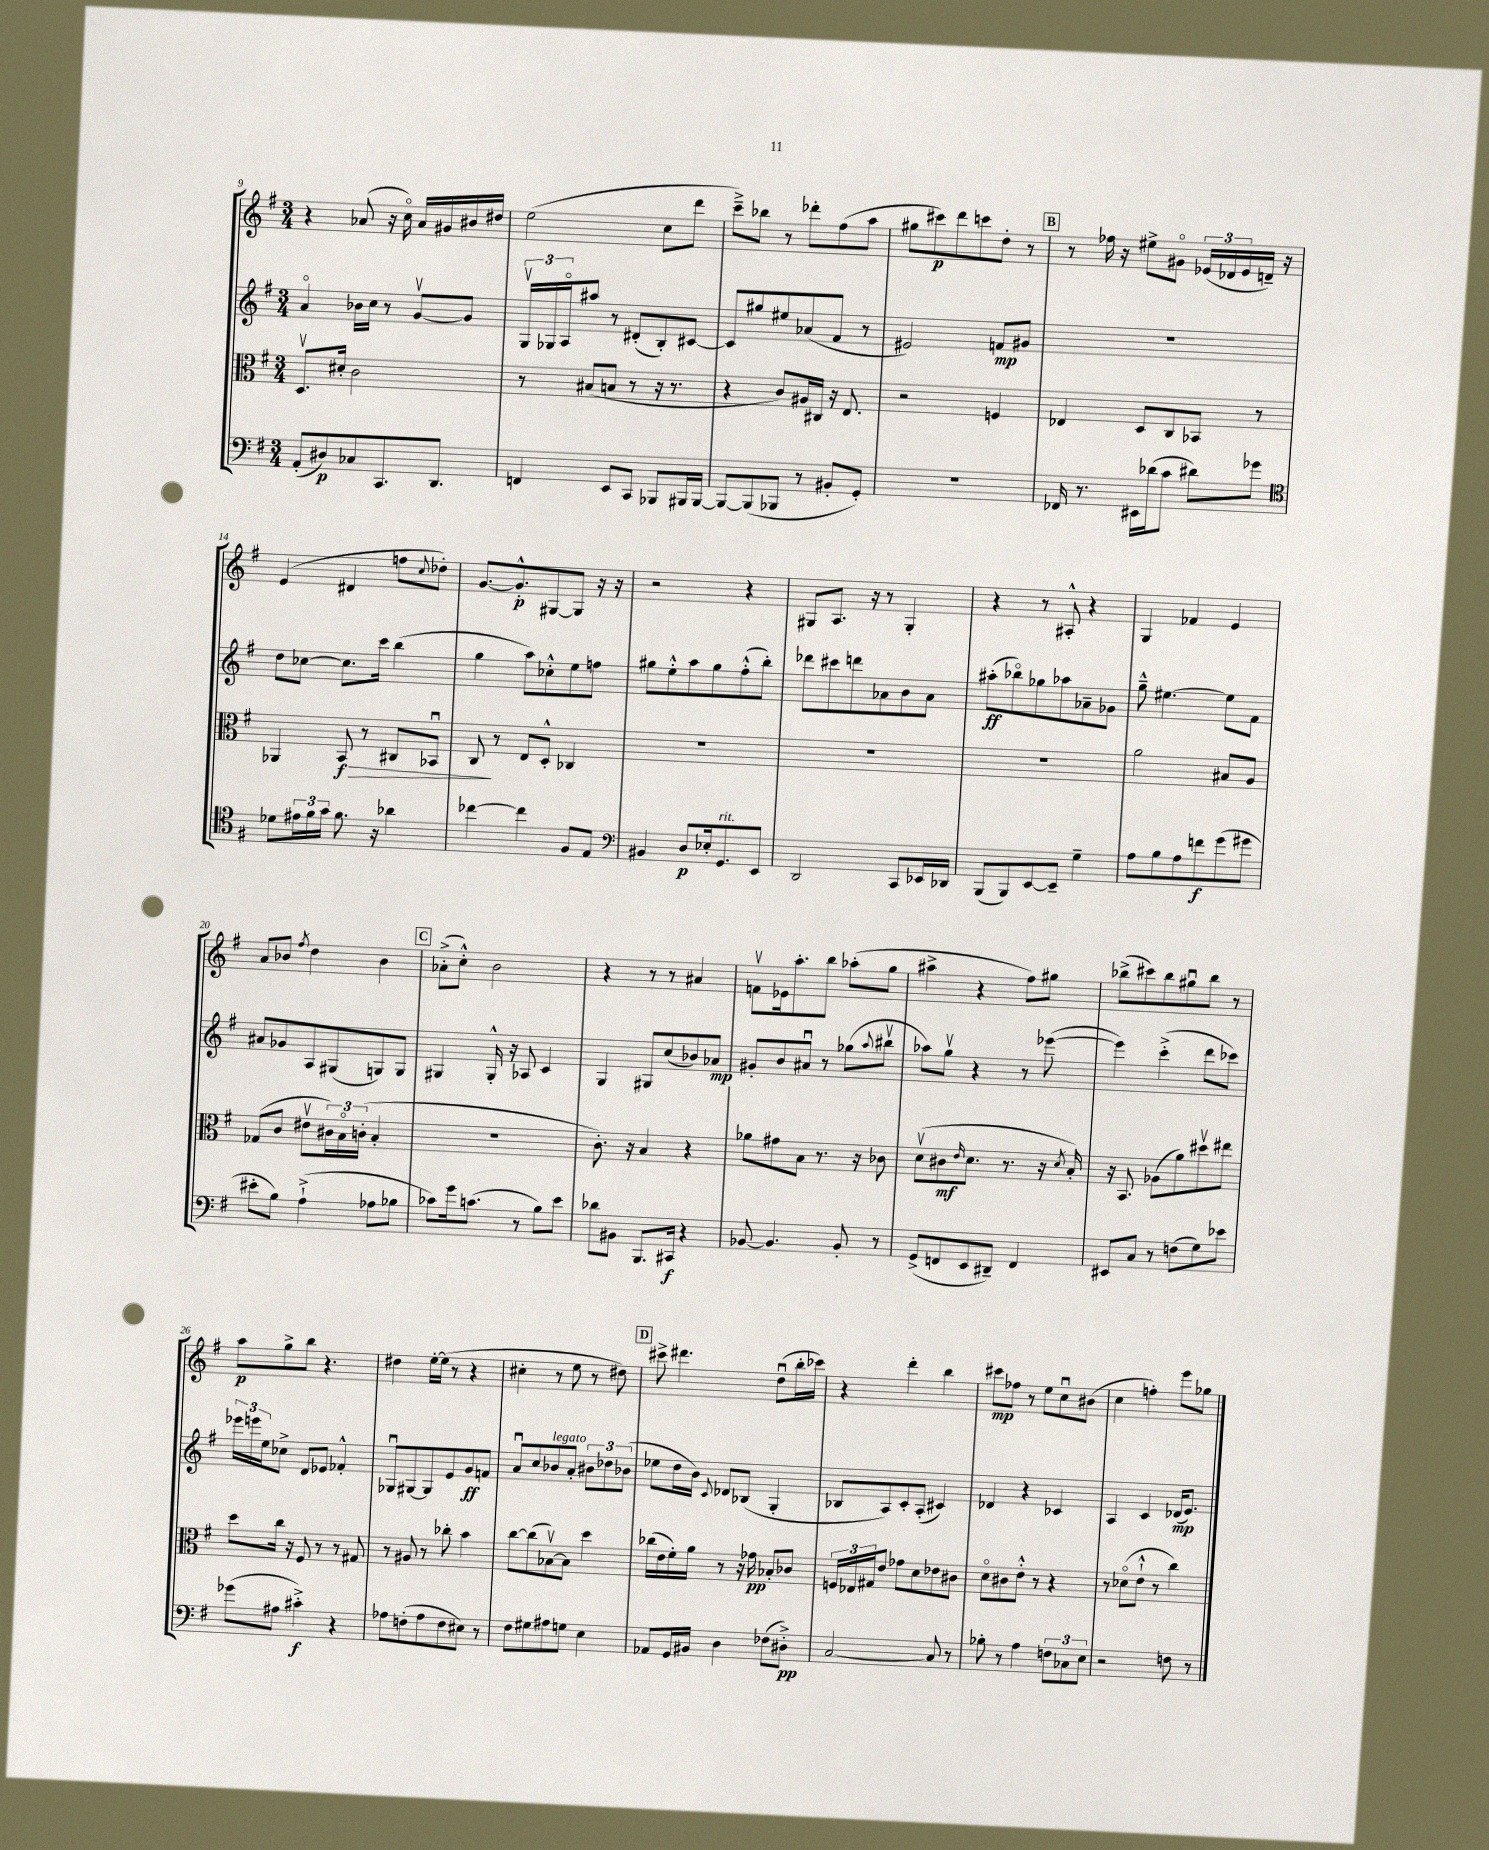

**kern	**kern	**kern	**kern
*staff4	*staff3	*staff2	*staff1
*clefF4	*clefC3	*clefG2	*clefG2
*k[f#]	*k[f#]	*k[f#]	*k[f#]
*M3/4	*M3/4	*M3/4	*M3/4
(8AA'	8.Dv	4ao	4r
8D#)	.	.	.
.	16d#'	.	.
8C-	2c	16b-	(8a-
.	.	16cc	.
8.CC	.	8r	16r
.	.	.	16cco)
.	.	[8gv	16a-
8.DD	.	.	16g#
.	.	8g]	16b#
.	.	.	16dd#
=	=	=	=
4FF	8r	24Gv	(2ee
.	.	24G-	.
.	.	24Ao	.
.	(8B#	8aa#	.
8EE	8B	8r	.
8CC	8r	(8d#'	.
8BBB-	16r	8B')	8cc
.	8.r	.	.
16BBB#	.	[8c#	8ddd
[16BBB#	.	.	.
=	=	=	=
8BBB#_	4r	8c#]	8ccc~^)
(8BBB#]	.	8gg#	8bb-
8BBB-	8c)	8ee#	8r
8r	16A#	(8a-	8ddd-'
.	16C#	.	.
8BB#'	16r	8f#	(8ff#
.	8.E	.	.
8GG')	.	8r	8aa
=	=	=	=
2.r	2r	2e#)	8gg#
.	.	.	8ccc#)
.	.	.	8ddd
.	.	.	8ccc
.	4F	8f	8dd'
.	.	8g#	8r
=	=	=	=
16FF-	4E-	2.r	8r
8.r	.	.	.
.	.	.	16ff-
.	.	.	16r
16EE#	8D	.	8ee#^
(16d-	.	.	.
8c	8C	.	8g#o
8d#)	8BB-	.	(24e-
.	.	.	24d-
.	.	.	24e-
8g-	8r	.	16d~)
.	.	.	16r
=	=	=	=
*clefC4	*	*	*
8d-	4AA-	8dd	(4e
24e#	.	[8cc-	.
24f#	.	.	.
24g	.	.	.
8.f#	8BB	8.cc-]	4d#
.	8r	.	.
16r	.	16ccc	.
4a-	8C#	(4bb	8ff
.	.	.	8qqcc
.	8BB-u	.	8dd-')
=	=	=	=
[4cc-	8C	4gg	[8.g
.	8r	.	.
.	.	.	8.g'^^]
4cc-]	8E	8aa)	.
.	8D'^^	8cc-'^^	[8G#
8F#	4C-	8ee	8G#]
8E	.	8ff	16r
.	.	.	16r
=	=	=	=
*clefF4	*	*	*
4BB#	2.r	8gg#	2r
.	.	8ee'^^	.
8D	.	8aa	.
16E-'	.	8gg#	.
8.GG	.	.	.
.	.	(8ff#'^^	4r
8EE	.	8bb')	.
=	=	=	=
2DD	2.r	8ddd-	8G#
.	.	8ccc#	8.A
.	.	8ddd	.
.	.	.	16r
.	.	8a-	8r
8CC	.	8b	4G#'
16EE-	.	8a-	.
16DD-	.	.	.
=	=	=	=
(8BBB	2.r	(8aa#'	4r
8BBB)	.	8bb-o)	.
[8EE	.	8gg-	8r
8EE~]	.	8aa-	8A#'^^
4G~	.	8a-~	4r
.	.	8g-	.
=	=	=	=
8A	2a	8gg~^^	4G
8B	.	[4.ee#	.
8A	.	.	4f-
8f	.	.	.
(8g	8B#	8ee#]	4e
8g#	8A	8f#	.
=	=	=	=
8e#'	(8G-	8a#	8a
8B)	8c	8g-	8b-
.	.	.	8qff#
(4A`^	8e#v	8A	4dd
.	24c#)	(8G#	.
.	24Bo	.	.
.	(24c'	.	.
8A-	4B'	8G)	4b-
8B-	.	8G	.
=	=	=	=
8c-)	2.r	4G#	(8a-'^
16g	.	.	8cc'^^)
(8.c	.	.	.
.	.	16G#'^^	2b
.	.	16r	.
8r	.	8A-	.
8B)	.	4c	.
8e	.	.	.
=	=	=	=
8d-	8.c')	4G	4r
8BB#	.	.	.
.	16r	.	.
8.BBB	4B	8G#	8r
.	.	(8cc	8r
16CC#	.	.	.
4r	4r	8b-)	4a#
.	.	8a-	.
=	=	=	=
[8BB-	8a-	8g#'	8fv
4.BB-]	8g#	8b	16e-
.	.	.	8.aa'
.	8B	8a#u	.
.	8.r	8r	8bb
8BB-'	.	(8gg-	(8aa-'
.	16r	.	.
.	.	8qqaa	.
8r	8c-	8bb#v	8gg
=	=	=	=
(8GG^	(8dv	8aa-)	4aa#^
8FF	8c#	8ggv	.
.	16qqe	.	.
8EE	8.d	4r	4r
8DD#~)	.	.	.
.	8.r	.	.
4FF	.	8r	8ff#)
.	16r	([8eee-	8gg#
.	8qd	.	.
.	16B')	.	.
=	=	=	=
8EE#	16r	4eee-])	(8bb-^
.	8.BB	.	.
8C	.	.	8ccc#)
8r	(8A-	(4ccc'^	8bb-
(8F	8a)	.	8gg#u
8G)	8dd#v	8ddd	8bb-
8e-	8ee#	8ccc-)	8r
=	=	=	=
(8g-	8dd	24eee-	8aa
.	.	24eee	.
.	.	24ee	.
8A#	16cc	8cc-^	8gg^
.	16r	.	.
4c#'^)	8F#	8d	8bb
.	8r	8e-	4.r
4r	8r	4f-'^^	.
.	8G#	.	.
=	=	=	=
8A-	8r	8G-u	4dd#
(8F'	8A#	[8G#	.
8A-	8r	8G#]	[16ee'
.	.	.	(16ee]
8F	8cc-'	8e	8r
8E#)	4b	8g	4r
8r	.	8f	.
=	=	=	=
8F#	[8cc	8au	4cc#'
8G#	(8cc]	8cc	.
8A#	[8B-v)	8b-	8r
8G	8B-]	8a'	8ee
4E	4dd	12b#	8r
.	.	12dd-	.
.	.	.	8dd#)
.	.	(12b-	.
=	=	=	=
8AA-	(16cc-	8ee-	8ccc#^
.	16e	.	.
16GG	16f#')	16dd	4.ddd#
16BB#	16a	16b)	.
.	.	8qqc	.
4D	8r	8d-	.
.	16r	(8B-	.
.	16g-	.	.
(8F-	8B-'	4G'	(8ddu
8D#'^)	8c-	.	16bb'
.	.	.	16ccc-)
=	=	=	=
[2C	24F	8B-	4r
.	24E-	.	.
.	24G#	.	.
.	8e	8A)	.
.	8g-	8c'	4ddd'
.	8d	(8A'	.
8C]	8e-	4c#)	4bb
8r	8c#	.	.
=	=	=	=
8B-'	8do	4d-	8ccc#
8r	8c#	.	8ff-
4A	8e'^^	4r	8r
.	8r	.	8ee
12F	4r	4c-	8ccu
12C-	.	.	.
.	.	.	(8b#
12E	.	.	.
=	=	=	=
2r	8r	4A	4cc
.	(8d-o	.	.
.	8e`^^	4c	4ff')
.	8r	.	.
8F	4cc)	(16d-	8eee
.	.	8.e)	.
8r	.	.	8gg-
==	==	==	==
*-	*-	*-	*-
